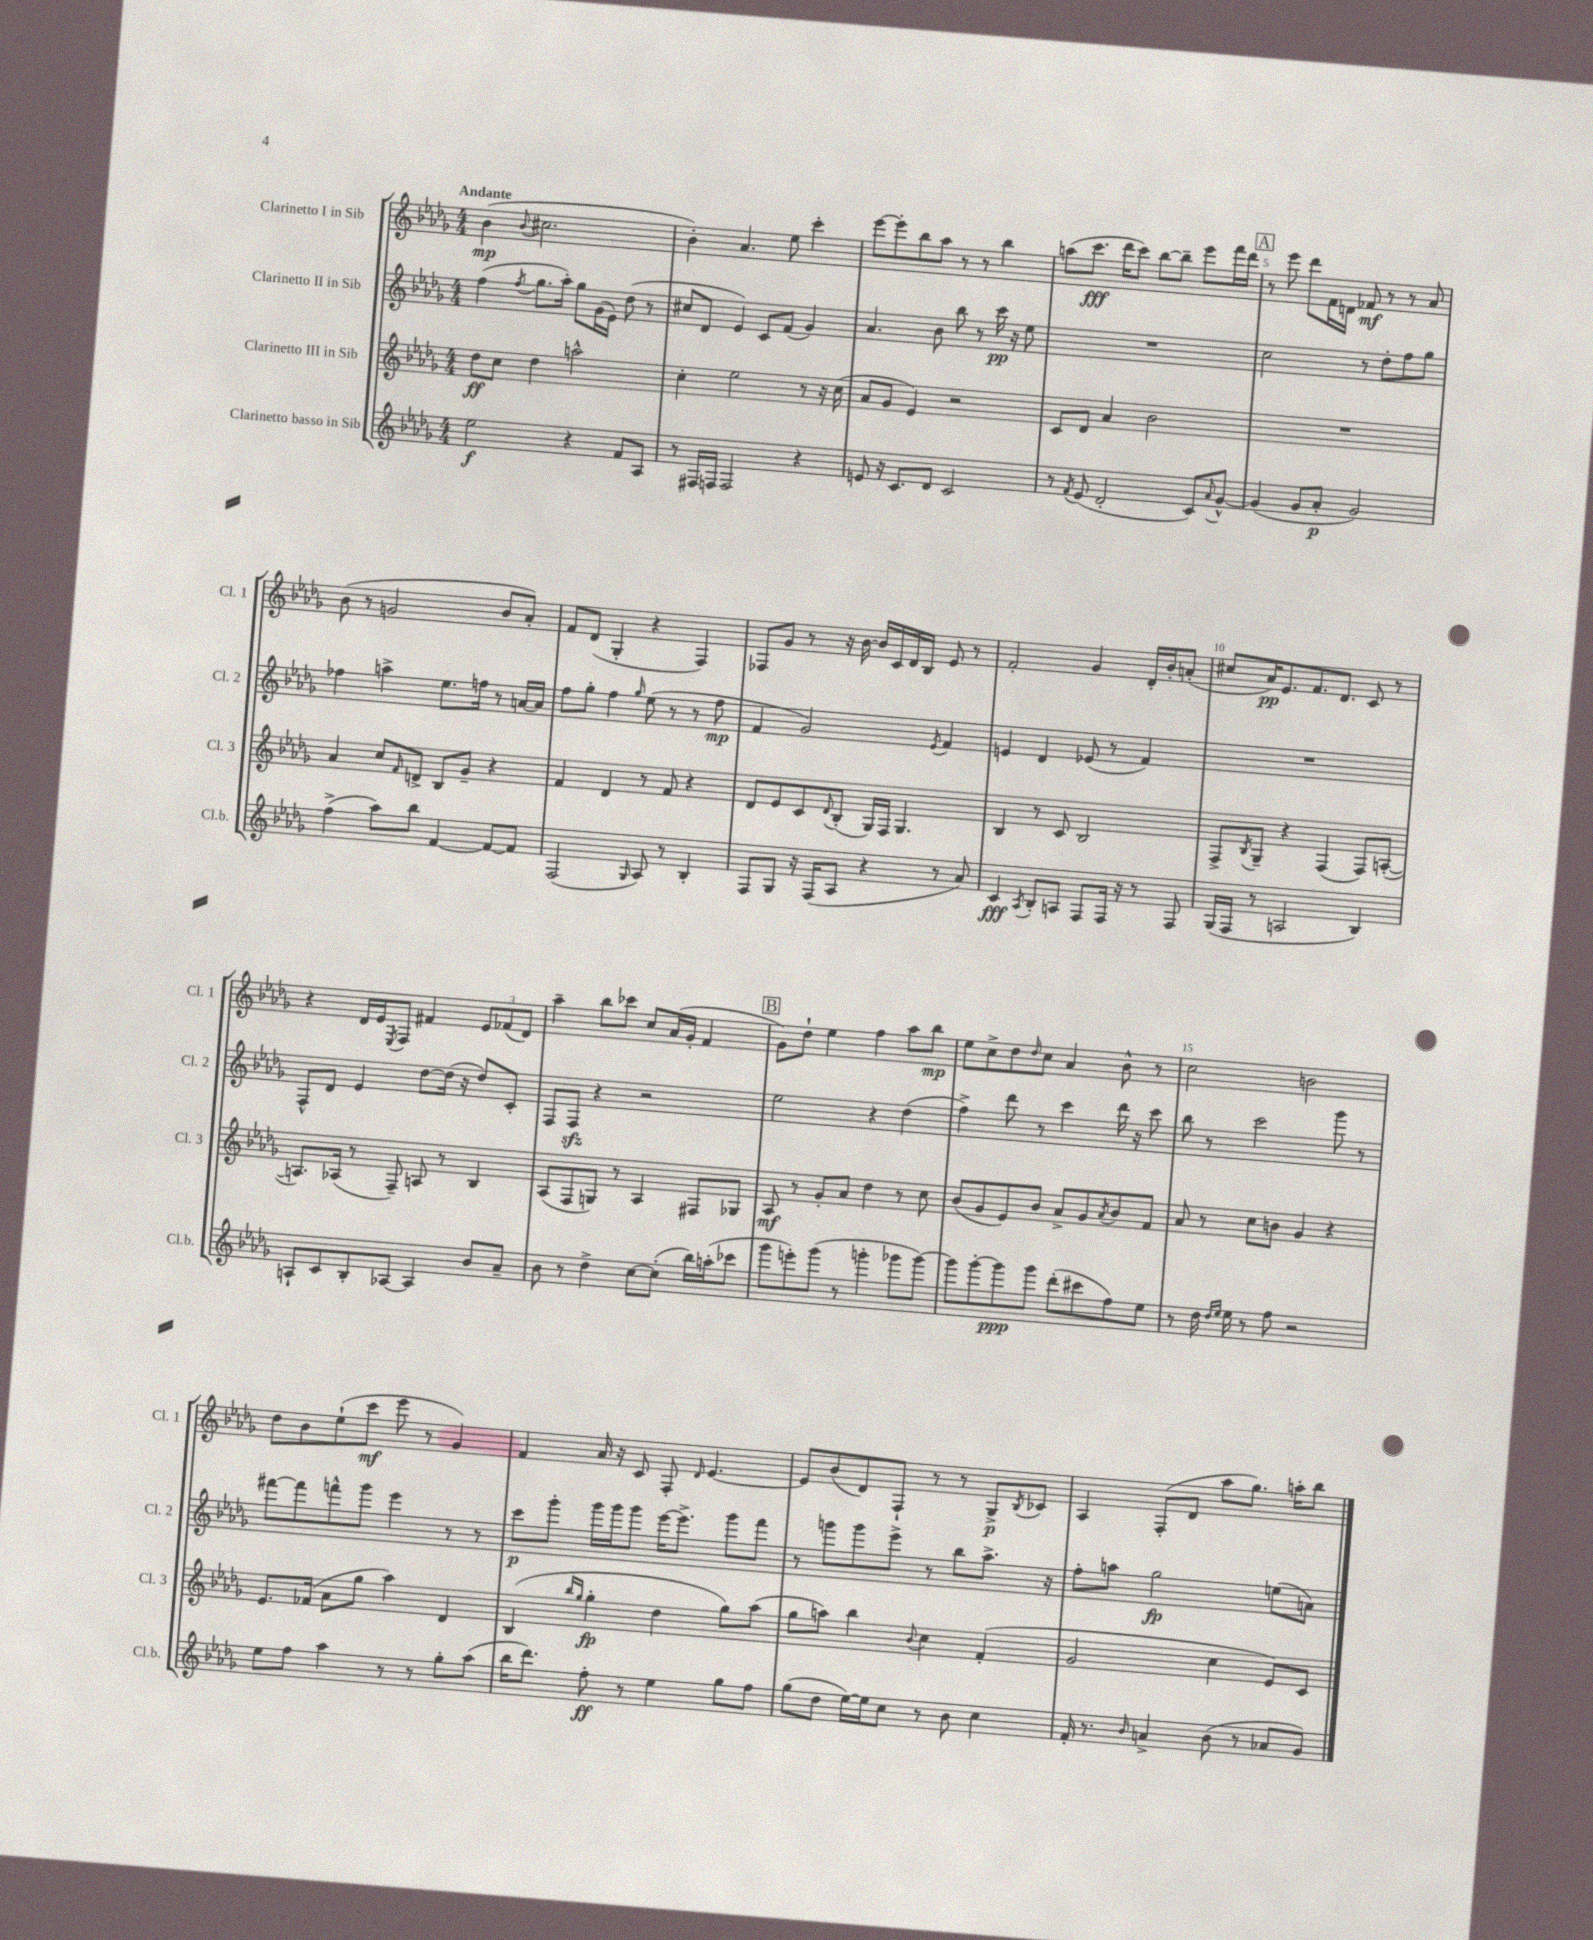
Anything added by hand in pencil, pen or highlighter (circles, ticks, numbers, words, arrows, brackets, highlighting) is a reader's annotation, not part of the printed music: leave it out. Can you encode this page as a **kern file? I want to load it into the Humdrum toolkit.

**kern	**dynam	**kern	**dynam	**kern	**dynam	**kern	**dynam
*part4	*part4	*part3	*part3	*part2	*part2	*part1	*part1
*staff4	*staff4	*staff3	*staff3	*staff2	*staff2	*staff1	*staff1
*I"Clarinetto basso in Sib	*	*I"Clarinetto III in Sib	*	*I"Clarinetto II in Sib	*	*I"Clarinetto I in Sib	*
*I'Cl.b.	*	*I'Cl. 3	*	*I'Cl. 2	*	*I'Cl. 1	*
*clefG2	*	*clefG2	*	*clefG2	*	*clefG2	*
*k[b-e-a-d-g-]	*	*k[b-e-a-d-g-]	*	*k[b-e-a-d-g-]	*	*k[b-e-a-d-g-]	*
*M4/4	*	*M4/4	*	*M4/4	*	*M4/4	*
=1	=1	=1	=1	=1	=1	=1	=1
!	!	!	!	!	!	!LO:TX:a:B:t=Andante	!
2ee-\	f	8dd-\L	ff	(4ff\	.	(4b-\	mp
.	.	8cc\J	.	.	.	.	.
.	.	.	.	8qff/	.	8qqb-/	.
.	.	4dd-\	.	8.gg-\L	.	2.cc#X\	.
.	.	.	.	16aa-'\Jk)	.	.	.
4r	.	2aan^^\	.	8gg-\L	.	.	.
.	.	.	.	(16g-\L	.	.	.
.	.	.	.	16e-\JJ)	.	.	.
8f/L	.	.	.	(8dd-\	.	.	.
8A-/J	.	.	.	8r	.	.	.
=2	=2	=2	=2	=2	=2	=2	=2
8r	.	4cc'\	.	8cc#X/L	.	4b-'\)	.
16F#X/LL	.	.	.	8d-/J	.	.	.
16Fn/JJ	.	.	.	.	.	.	.
2F/	.	2ee-\	.	4e-/)	.	4.a-/	.
.	.	.	.	8c/L	.	.	.
.	.	.	.	(8f/J	.	8ee-\	.
4r	.	8r	.	4g-/)	.	4ccc'\	.
.	.	16r	.	.	.	.	.
.	.	(16cc\	.	.	.	.	.
=3	=3	=3	=3	=3	=3	=3	=3
8en/	.	8a-/L	.	4.a-/	.	[8eee-\L	.
16r	.	8g-/J	.	.	.	8eee-'\]	.
8.c/L	.	.	.	.	.	.	.
.	.	4e-/)	.	.	.	8bb-\	.
8d-/J	.	.	.	8b-\	.	8aa-\J	.
2c/	.	2r	.	8bb-\	.	8r	.
.	.	.	.	8r	.	8r	.
.	.	.	.	16ccc\	pp	4bb-\	.
.	.	.	.	16r	.	.	.
.	.	.	.	8ee-\	.	.	.
=4	=4	=4	=4	=4	=4	=4	=4
8r	.	8c/L	.	1r	.	(8aan\L	.
8qf/	.	.	.	.	.	.	.
(8e-/	.	8d-/J	.	.	.	8.ccc\J	fff
2d-'/	.	4a-/	.	.	.	.	.
.	.	.	.	.	.	16ddd-\KL	.
.	.	.	.	.	.	8ccc\J)	.
.	.	2b-\	.	.	.	[8bb-\L	.
.	.	.	.	.	.	8bb-~\J]	.
8c/L)	.	.	.	.	.	8eee-\L	.
8qqa-/	.	.	.	.	.	.	.
[8g-^^/J	.	.	.	.	.	16fff\L	.
.	.	.	.	.	.	16ddd-\JJ	.
!!LO:REH:place=s1:t=A
=5	=5	=5	=5	=5	=5	=5	=5
(4g-/]	.	1r	.	2cc\	.	8r	.
.	.	.	.	.	.	8eee-\	.
8g-/L	.	.	.	.	.	8ddd-\L	.
8a-'/J	p	.	.	.	.	16f\L	.
.	.	.	.	.	.	16dn\JJ	.
2g-/)	.	.	.	8r	.	8f-X/	mf
.	.	.	.	8dd-'\L	.	8r	.
.	.	.	.	8ff\	.	8r	.
.	.	.	.	8gg-\J	.	8a-/	.
!!LO:LB:g=z
=6	=6	=6	=6	=6	=6	=6	=6
(4ff^\	.	4a-/	.	4ff-X\	.	(8b-\	.
.	.	.	.	.	.	8r	.
8aa-\L)	.	8cc/L	.	4aan^\	.	2gn/	.
.	.	16qqf/	.	.	.	.	.
8bb-\J	.	8dn^/J	.	.	.	.	.
[4f/	.	8B-/L	.	8.ee-\L	.	.	.
.	.	8g-~/J	.	.	.	.	.
.	.	.	.	16ffn\Jk	.	.	.
8f/L_	.	4r	.	8r	.	8b-/L	.
8f/J]	.	.	.	[16an/LL	.	8a-'/J)	.
.	.	.	.	16a/JJ]	.	.	.
=7	=7	=7	=7	=7	=7	=7	=7
(2F/	.	4f/	.	8ff\L	.	8f/L	.
.	.	.	.	8gg-'\J	.	(8d-/J	.
.	.	4d-/	.	4ff\	.	4G-'/	.
16qqG-/	.	.	.	16qqgg-/	.	.	.
8A-/)	.	8r	.	(8ee-\	.	4r	.
8r	.	8f/	.	8r	.	.	.
4B-'/	.	4r	.	8r	.	4F/)	.
.	.	.	.	8ff\	mp	.	.
=8	=8	=8	=8	=8	=8	=8	=8
8F/L	.	8d-/L	.	4f/	.	8F-X/L	.
8G-/J	.	8e-/	.	.	.	8g-/J	.
16r	.	8c/	.	2g-/)	.	8r	.
(16F/KL	.	.	.	.	.	.	.
.	.	8qqd-/	.	.	.	.	.
8A-/J	.	(8B-'/J	.	.	.	16r	.
.	.	.	.	.	.	[16b-\	.
4r	.	16G-/LL)	.	.	.	16b-/LL]	.
.	.	16F/JJ	.	.	.	16c/	.
.	.	4.G-/	.	.	.	16d-/	.
.	.	.	.	.	.	16B-/JJ	.
.	.	.	.	8qe-/	.	.	.
8r	.	.	.	4f/	.	8e-/	.
8a-/)	.	.	.	.	.	8r	.
=9	=9	=9	=9	=9	=9	=9	=9
4c/	fff	4B-/	.	4en/	.	2f'/	.
8qA-/	.	.	.	.	.	.	.
8B-'/L	.	8r	.	4d-/	.	.	.
8An/J	.	8c/	.	.	.	.	.
8F/L	.	2B-/	.	(8e-X/	.	4g-/	.
16F/Jk	.	.	.	8r	.	.	.
16r	.	.	.	.	.	.	.
8r	.	.	.	4f/)	.	16d-'/LL	.
.	.	.	.	.	.	16b-'/J	.
8F/	.	.	.	.	.	(8an'/J	.
=10	=10	=10	=10	=10	=10	=10	=10
(16G-/LL	.	8F^/L	.	1r	.	8cc#X/L	.
16F/JJ	.	.	.	.	.	.	.
.	.	8qB-/	.	.	.	.	.
8r	.	8G-~/J	.	.	.	16a-/K)	pp
.	.	.	.	.	.	8.e-/	.
2An/	.	4r	.	.	.	.	.
.	.	.	.	.	.	8.f/	.
.	.	(4F/	.	.	.	.	.
.	.	.	.	.	.	8.d-/J	.
4B-/)	.	8F/L)	.	.	.	8c/	.
.	.	([8An'/J	.	.	.	8r	.
!!LO:LB:g=z
=11	=11	=11	=11	=11	=11	=11	=11
8An`/L	.	8.An/L])	.	8F^^/L	.	4r	.
8c/	.	.	.	8d-/J	.	.	.
.	.	(16A-X/Jk	.	.	.	.	.
8B-'/	.	8r	.	4e-/	.	16d-/LL	.
.	.	.	.	.	.	16e-/J	.
.	.	.	.	.	.	8qE-/	.
[8A-X/J	.	8F~/)	.	.	.	8F/J	.
4A-/]	.	8An/	.	[8dd-\L	.	4f#X/	.
.	.	8r	.	(16dd-\Jk]	.	.	.
.	.	.	.	16r	.	.	.
8b-/L	.	4B-/	.	8dd-/L)	.	12e-/L	.
.	.	.	.	.	.	(12f-X/	.
8a-~/J	.	.	.	8c'/J	.	.	.
.	.	.	.	.	.	12d-/J)	.
=12	=12	=12	=12	=12	=12	=12	=12
8b-\	.	(8A-/L	.	8F/L	.	4aa-~\	.
8r	.	8F/	.	8Fzz/J	.	.	.
4dd-^\	.	8Gn/J)	.	4r	.	8bb-\L	.
.	.	8r	.	.	.	8ccc-X\J	.
[8cc\L	.	4A-/	.	2r	.	8cc/L	.
(8cc'\J]	.	.	.	.	.	(16a-/L	.
.	.	.	.	.	.	16g-'/JJ	.
16bb-\LL)	.	8F#X/L	.	.	.	4f/	.
(16aan'\J	.	.	.	.	.	.	.
8ccc-X\J	.	8G-X/J	.	.	.	.	.
!!LO:REH:place=s1:t=B
=13	=13	=13	=13	=13	=13	=13	=13
8ggg-\L	.	8A-/	mf	2ee-\	.	8g-\L)	.
8eeen'\)	.	8r	.	.	.	8dd-`\J	.
(8ggg-\J	.	8g-'/L	.	.	.	4ee-\	.
8r	.	8a-/J	.	.	.	.	.
4gggn'\	.	4dd-\	.	4r	.	4ff\	.
8ggg-X\L	.	8r	.	(4dd-\	.	8aa-\L	.
[8ggg-\J)	.	8cc\	.	.	.	8bb-\J	mp
=14	=14	=14	=14	=14	=14	=14	=14
8ggg-\L]	.	(8b-/L	.	4ff^\)	.	8ee-\L	.
[8ggg-'\	.	8g-/	.	.	.	8cc^\	.
8ggg-\]	ppp	8e-/)	.	8ddd-\	.	8dd-\	.
.	.	.	.	.	.	16qqdd-/	.
8ggg-\J	.	8b-/J	.	8r	.	8cc\J	.
(8ddd-'\L	.	8a-^/L	.	4ccc\	.	4a-/	.
8ccc#X\	.	8g-/	.	.	.	.	.
.	.	8qa-/	.	.	.	.	.
8ff\)	.	8b-/	.	16ddd-\	.	8b-^^\	.
.	.	.	.	16r	.	.	.
8ee-\J	.	8f/J	.	8ccc\	.	8r	.
=15	=15	=15	=15	=15	=15	=15	=15
8r	.	8a-/	.	8bb-\	.	2cc\	.
16dd-\	.	8r	.	8r	.	.	.
16qqdd-/LL	.	.	.	.	.	.	.
16qqee-/JJ	.	.	.	.	.	.	.
16ee-\	.	.	.	.	.	.	.
8r	.	8cc\L	.	2ccc\	.	.	.
8ff\	.	8bn\J	.	.	.	.	.
2r	.	4g-/	.	.	.	2bn\	.
.	.	4r	.	8ggg-\	.	.	.
.	.	.	.	8r	.	.	.
!!LO:LB:g=z
=16	=16	=16	=16	=16	=16	=16	=16
8ee-\L	.	8.e-/L	.	[8fff#X\L	.	8dd-\L	.
8ff\J	.	.	.	8fff#\]	.	8b-\	.
.	.	(16f-X/Jk	.	.	.	.	.
4aa-\	.	8a-\L	.	8fffn^^\	.	(8ee-`\	.
.	.	8gg-\J	.	8ggg-\J	.	8ccc\J	mf
8r	.	4aa-\)	.	4eee-\	.	8eee-\	.
8r	.	.	.	.	.	8r	.
8gg-'\L	.	4d-/	.	8r	.	4g-/)	.
(8aa-\J	.	.	.	8r	.	.	.
=17	=17	=17	=17	=17	=17	=17	=17
16bb-\KL	.	(4B-/	.	8ccc\L	p	4f/	.
8.ddd-\J)	.	.	.	.	.	.	.
.	.	.	.	8ggg-'\J	.	.	.
.	.	16qqbb-/LL	.	.	.	.	.
.	.	16qqgg-/JJ	.	.	.	.	.
8ff'\	ff	4gg-'\	fp	16ggg-\LL	.	16a-/	.
.	.	.	.	16ggg-\J	.	16r	.
8r	.	.	.	8ggg-\J	.	8c/	.
4ee-\	.	4dd-\	.	[16eee-\KL	.	8F'/	.
.	.	.	.	8.eee-^\J]	.	.	.
.	.	.	.	.	.	16qqd-/	.
.	.	.	.	.	.	[4.e-/	.
8gg-\L	.	8gg-\L)	.	8ggg-\L	.	.	.
8ff\J	.	(8aa-\J	.	8fff\J	.	.	.
=18	=18	=18	=18	=18	=18	=18	=18
(8gg-\L	.	8gg-\L	.	8r	.	8e-/L]	.
8dd-\J	.	8aan\J)	.	8gggn\L	.	(8b-/	.
[16ee-\LL)	.	4bb-\	.	8ggg\	.	8d-/)	.
16ee-\J]	.	.	.	.	.	.	.
8cc\J	.	.	.	8eee-^\J	.	8F`/J	.
.	.	8qqb-/	.	.	.	.	.
8r	.	4cc\	.	8r	.	8r	.
8b-\	.	.	.	8bb-\L	.	8r	.
4cc\	.	(4f'/	.	8.aa-^\J	.	8G-^/L	p
.	.	.	.	.	.	8qB-/	.
.	.	.	.	.	.	8c-X/J	.
.	.	.	.	16r	.	.	.
=19	=19	=19	=19	=19	=19	=19	=19
16f'/	.	2g-/	.	8ff'\L	.	4A-/	.
8.r	.	.	.	.	.	.	.
.	.	.	.	8aan\J	.	.	.
16qqb-/	.	.	.	.	.	.	.
4an^/	.	.	.	2gg-\	fp	(8F'/L	.
.	.	.	.	.	.	8d-/J	.
(8b-\	.	4cc\	.	.	.	8aa-\L	.
8r	.	.	.	.	.	8.gg-\J)	.
8a-X/L	.	8e-/L)	.	(8een\L	.	.	.
.	.	.	.	.	.	16aan'\KL	.
8g-/J)	.	8c/J	.	8an\J)	.	8bb-\J	.
==	==	==	==	==	==	==	==
*-	*-	*-	*-	*-	*-	*-	*-
